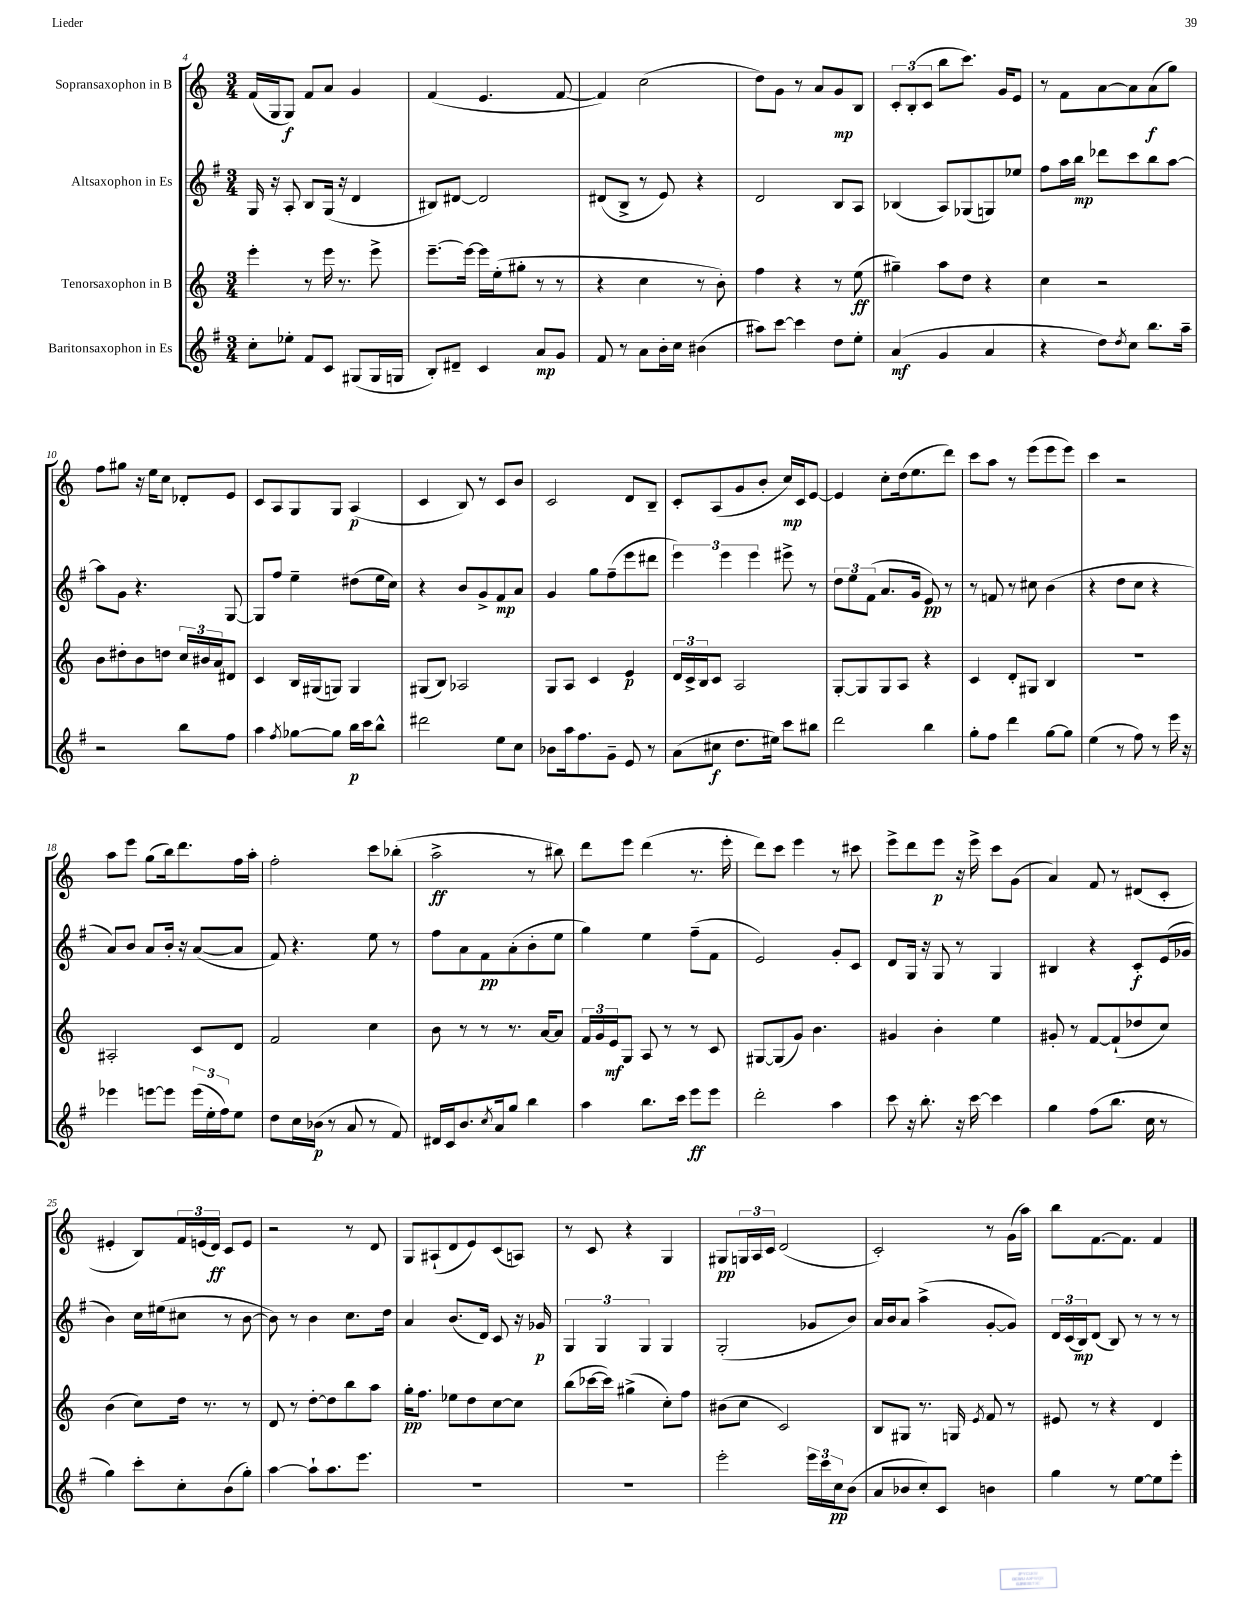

**kern	**kern	**kern	**kern
*staff4	*staff3	*staff2	*staff1
*clefG2	*clefG2	*clefG2	*clefG2
*k[f#]	*k[]	*k[f#]	*k[]
*M3/4	*M3/4	*M3/4	*M3/4
8cc'	4eee'	16G	(16f
.	.	16r	16G
8ee-'	.	8A'	8G)
8f#	8r	8B	8f
8c	16eee	(16G	8a
.	8.r	16r	.
(8G#	.	4d	4g
16G#	8eee^	.	.
16G	.	.	.
=	=	=	=
8B')	[8.eee~	8B#)	(4f
8d#~	.	[8d#	.
.	16eee_	.	.
4c	16eee]	2d#]	4.e
.	(16ee'	.	.
.	8gg#'	.	.
8a	8r	.	.
8g	8r	.	[8f
=	=	=	=
8f#	4r	(8d#	4f])
8r	.	8B^	.
8a	4cc	8r	(2cc
16b'	.	8e)	.
16cc	.	.	.
(4b#	8r	4r	.
.	8b')	.	.
=	=	=	=
8aa#)	4ff	2d	8dd)
[8ccc	.	.	8g
4ccc]	4r	.	8r
.	.	.	8a
8dd	8r	8B	8g
8ee'	(8ee	8A	8B
=	=	=	=
(4a	4gg#~)	(4B-	12c'
.	.	.	(12B'
.	.	.	12c
4g	8aa	8A)	8bb
.	8dd	(8G-	8.ccc)
4a	4r	8G)	.
.	.	.	16g
.	.	8ee-	8e
=	=	=	=
4r	4cc	8ff#	8r
.	.	16aa	8f
.	.	16bb	.
8dd)	2r	8ddd-	[8a
8qdd	.	.	.
8cc	.	8ccc	8a]
8.bb	.	8bb	(8a
.	.	[8aa	8gg)
16aa~	.	.	.
=	=	=	=
2r	8b	8aa]	8ff
.	8dd#'	8g	8gg#
.	8b	4.r	16r
.	.	.	16ee
.	8dd	.	8cc
8bb	24cc	.	8d-'
.	24b#	.	.
.	24a	.	.
8ff#	8d#	[8G	8e
=	=	=	=
4aa	4c	8G]	8c
.	.	8ff#	8A
8qff#	.	.	.
[8gg-	16B	4ee~	8G
.	(16G#	.	.
8gg-]	8G)	.	8G
16bb	4G	(8dd#	(4A
16ccc	.	.	.
8bb^^	.	16ee	.
.	.	16cc)	.
=	=	=	=
2ddd#	(8G#	4r	4c
.	8B)	.	.
.	2A-	8b	8B)
.	.	8g^	8r
8ee	.	8f#	8c
8cc	.	8a	8b
=	=	=	=
8b-	8G	4g	2c
16aa	8A	.	.
8.ff#	.	.	.
.	4c	8gg	.
8g~	.	(8ff#~	.
8e	4e	8eee	8d
8r	.	8ddd#	8B~
=	=	=	=
(8a	24d	6eee)	8c'
.	24c^	.	.
.	24B	.	.
8cc#	8c	.	(8A
.	.	6eee	.
8.dd	2A	.	8g
.	.	6eee	.
.	.	.	8b'
16ee#)	.	.	.
8ccc	.	8eee#^	16cc)
.	.	.	16c
8bb#	.	8r	[8e
=	=	=	=
2ddd	[8G'	12dd	4e]
.	.	12ee	.
.	8G]	.	.
.	.	(12f#	.
.	8G	8.a	8cc'
.	8A	.	(16dd
.	.	16g	8.ee
4bb	4r	8e)	.
.	.	8r	8ddd)
=	=	=	=
8gg'	4c	8r	8ccc
8ff#	.	8f	8aa
4ddd	8d'	8r	8r
.	8G#	8cc#	(8eee
[8gg	4B	(4b	8eee
8gg]	.	.	8eee)
=	=	=	=
(4ee	2.r	4r	4ccc
8r	.	8dd	2r
8ff#)	.	8cc	.
8r	.	4r	.
16eee	.	.	.
16r	.	.	.
=	=	=	=
4eee-	2A#'	8a)	8aa
.	.	8b	8eee
[8eee	.	8a	(8gg
8eee]	.	16b'	16bb)
.	.	16r	8.ddd
(24eee	8c	([8a	.
24ee'	.	.	.
24ff#)	.	.	.
8ee	8d	8a]	16ff
.	.	.	16aa'
=	=	=	=
8dd	2f	8f#)	2ff'
16cc	.	4.r	.
(16b-	.	.	.
8r	.	.	.
8a	.	.	.
8r	4cc	8ee	8ccc
8f#)	.	8r	(8bb-'
=	=	=	=
16d#	8b	8ff#	2aa^
16c	.	.	.
8.b	8r	8a	.
.	8r	8f#	.
8qcc	.	.	.
16a	.	.	.
8gg	8.r	(8a'	.
4bb	.	8b'	8r
.	[16a	.	.
.	8a]	8ee	8bb#)
=	=	=	=
4aa	24f	4gg)	8ddd
.	24g	.	.
.	24e	.	.
.	8G	.	8eee
8.bb	8A	4ee	(4ddd
.	8r	.	.
16ccc	.	.	.
8eee	8r	(8ff#~	8.r
8eee	8c	8f#	.
.	.	.	16eee'
=	=	=	=
2ddd'	[8G#	2e)	8ddd)
.	(8G#]	.	8ccc
.	8g)	.	4eee
.	4.b	.	.
4aa	.	8g'	8r
.	.	8c	8ccc#
=	=	=	=
8ccc	4g#	8d	8eee^
16r	.	16G	8ddd
8.bb'	.	16r	.
.	4b'	8G	8eee
16r	.	8r	16r
[16ccc	.	.	16eee^
4ccc]	4ee	4G	8ccc
.	.	.	(8g
=	=	=	=
4gg	8g#'	4B#	4a)
.	8r	.	.
(8ff#	[8f	4r	8f
8.bb	(8f`]	.	8r
.	8dd-	8c'	(8d#
16cc	.	.	.
8r	8cc)	(16e	8c'
.	.	16g-	.
=	=	=	=
4gg)	(4b	4b)	4e#'
8ccc'	8cc)	16cc	8B)
.	.	(16ee#	.
8cc'	16dd	8cc#	24f
.	.	.	(24e
.	8.r	.	.
.	.	.	24d)
(8b	.	8r	8c
8gg')	8r	[8b	8e
=	=	=	=
[4aa	8d	8b])	2r
.	8r	8r	.
8aa`]	[8dd'	4b	.
8.aa	8dd]	.	.
.	8bb	8.cc	8r
8.eee	.	.	.
.	8aa	.	8d
.	.	16dd	.
=	=	=	=
2.r	16gg'	4a	8G
.	8.ff	.	.
.	.	.	(8A#`
.	8ee-	(8.b	8d
.	8dd	.	8e)
.	.	16d)	.
.	[8cc	8c	(8c
.	8cc]	16r	8A)
.	.	16g-	.
=	=	=	=
2.r	(8bb	6G	8r
.	[16ccc-	.	8c
.	.	6G	.
.	16ccc-])	.	.
.	(4gg#^	.	4r
.	.	6G	.
.	8cc')	4G	4G
.	8ff	.	.
=	=	=	=
2eee'	(8b#	(2G'	8G#
.	8cc	.	24G
.	.	.	24A
.	.	.	24c
.	2c)	.	(2d
24eee	.	8g-	.
24ccc	.	.	.
24cc	.	.	.
(8b	.	8b)	.
=	=	=	=
8a	8B	16a	2c')
.	.	16b	.
8b-	8G#	8a	.
8cc')	8.r	(4aa^	.
8c	.	.	.
.	16G	.	.
.	8qe	.	.
4b	8f	[8g'	8r
.	8r	8g])	(16g
.	.	.	16aa)
=	=	=	=
4gg	8e#	24d	8bb
.	.	(24c	.
.	.	24B)	.
.	8r	(8d	[8.f
8r	4r	8B)	.
.	.	.	8.f]
[8ee	.	8r	.
8ee]	4d	8r	4f
8eee'	.	8r	.
==	==	==	==
*-	*-	*-	*-
